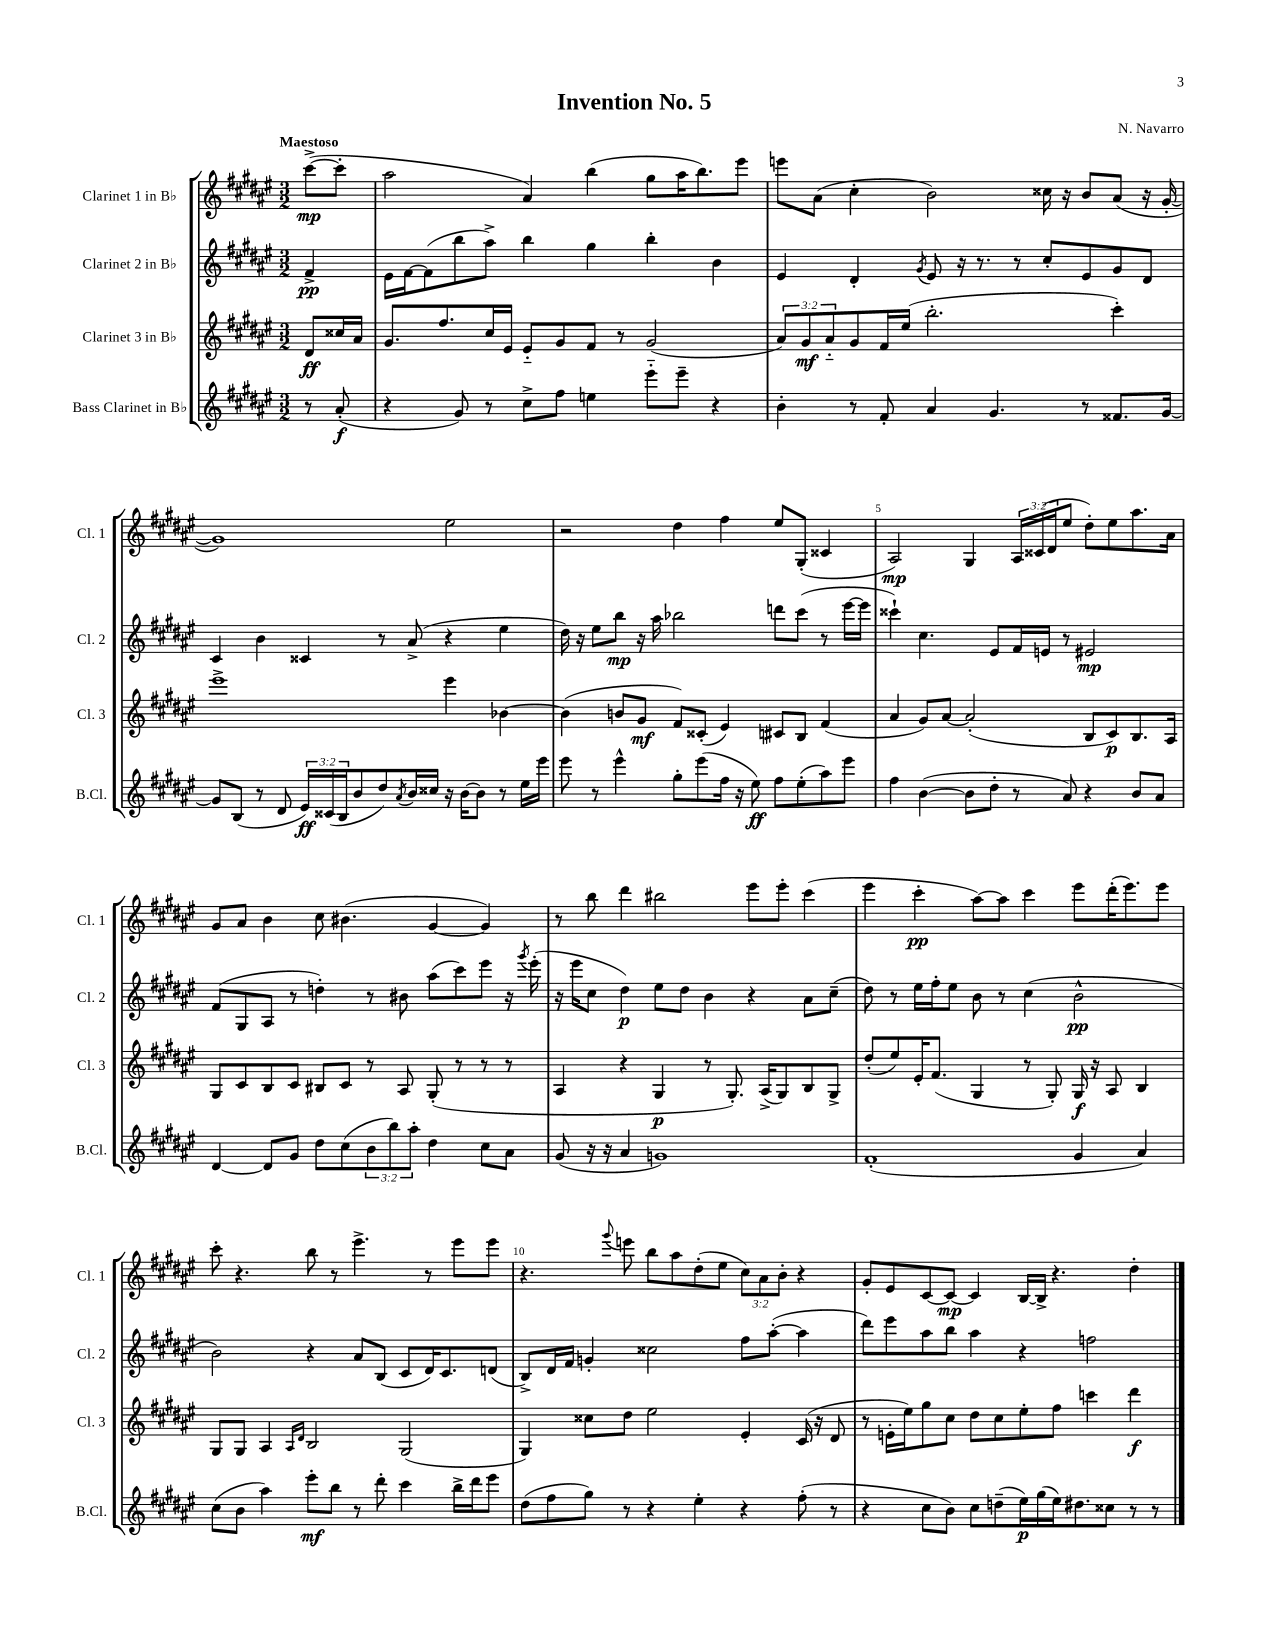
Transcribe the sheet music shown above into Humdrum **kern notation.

**kern	**kern	**kern	**kern
*staff4	*staff3	*staff2	*staff1
*clefG2	*clefG2	*clefG2	*clefG2
*k[f#c#g#d#a#e#]	*k[f#c#g#d#a#e#]	*k[f#c#g#d#a#e#]	*k[f#c#g#d#a#e#]
*M3/2	*M3/2	*M3/2	*M3/2
8r	8d#	4f#^	([8ccc#^
(8a#'	16cc##	.	8ccc#']
.	16a#	.	.
=	=	=	=
4r	8.g#	16e#	2aa#
.	.	[16f#	.
.	.	(8f#]	.
.	8.ff#	.	.
8g#)	.	8bb	.
8r	16cc#	8aa#^)	.
.	16e#	.	.
8cc#^	8e#'~	4bb	4a#)
8ff#	8g#	.	.
4ee	8f#	4gg#	(4bb
.	8r	.	.
8eee#'~	(2g#	4bb'	8gg#
8eee#~	.	.	16aa#
.	.	.	8.bb)
4r	.	4b	.
.	.	.	8eee#
=	=	=	=
4b'	12a#)	4e#	8eee
.	12g#	.	.
.	.	.	(8a#
.	12a#'~	.	.
8r	8g#	4d#'	4cc#'
8f#'	16f#	.	.
.	(16ee#	.	.
.	.	8qg#	.
4a#	2.bb'	8e#	2b)
.	.	16r	.
.	.	8.r	.
4.g#	.	.	.
.	.	8r	.
.	.	8cc#'	16cc##
.	.	.	16r
8r	.	8e#	8b
8.f##	4ccc#')	8g#	(8a#
.	.	8d#	16r
[16g#	.	.	[16g#'
=	=	=	=
8g#]	1eee#^	4c#	1g#])
(8B	.	.	.
8r	.	4b	.
8d#	.	.	.
24e#)	.	4c##	.
(24c##	.	.	.
24B	.	.	.
8b	.	.	.
8dd#)	.	8r	.
8qa#	.	.	.
16b	.	(8a#^	.
16cc##	.	.	.
16r	4eee#	4r	2ee#
[16b	.	.	.
8b]	.	.	.
8r	[4b-	4ee#	.
16ee#	.	.	.
16eee#	.	.	.
=	=	=	=
8eee#	(4b-]	16dd#)	2r
.	.	16r	.
8r	.	8ee#	.
4eee#^^	8b	8bb	.
.	8g#	16r	.
.	.	16aa#	.
8gg#'	8f#)	2bb-	4dd#
(8eee#	(8c##'	.	.
16ff#	4e#)	.	4ff#
16r	.	.	.
8ee#)	.	.	.
8ff#	8c#	8ddd	8ee#
(8ee#'	8B	(8ccc#	(8G#'
8aa#)	(4f#	8r	4c##
8eee#	.	[16eee#	.
.	.	16eee#]	.
=	=	=	=
4ff#	4a#	4ccc##`)	2A#)
([4b	8g#)	4.cc#	.
.	[8a#	.	.
8b]	(2a#']	.	4G#
8dd#'	.	8e#	.
8r	.	16f#	24A#
.	.	.	(24c##
.	.	16e	.
.	.	.	24d#
8a#)	.	8r	8ee#
4r	8B	2e#	8dd#')
.	8c#)	.	8ee#
8b	8.B	.	8.aa#
8a#	.	.	.
.	16A#	.	16a#
=	=	=	=
[4d#	8G#	(8f#	8g#
.	8c#	8G#	8a#
8d#]	8B	8A#	4b
8g#	8c#	8r	.
8dd#	8B#	4dd')	8cc#
(8cc#	8c#	.	(4.b#
12b	8r	8r	.
12bb)	.	.	.
.	8A#	8b#	.
12aa#'	.	.	.
4dd#	(8G#'	(8aa#	[4g#
.	8r	8ccc#)	.
8cc#	8r	8eee#	4g#])
8a#	8r	16r	.
.	.	8qggg#	.
.	.	(16eee#'	.
=	=	=	=
(8g#	4A#	16r	8r
.	.	16eee#	.
16r	.	8cc#	8bb
16r	.	.	.
4a#	4r	4dd#)	4ddd#
1g)	4G#	8ee#	2bb#
.	.	8dd#	.
.	8r	4b	.
.	8.G#')	.	.
.	.	4r	8eee#
.	(16A#^	.	.
.	8G#)	.	8eee#'
.	8B	8a#	(4ccc#
.	8G#^	(8cc#~	.
=	=	=	=
(1f#'	(8dd#'	8dd#)	4eee#
.	8ee#)	8r	.
.	16e#'	16ee#	4ccc#'
.	(8.f#	16ff#'	.
.	.	8ee#	.
.	4G#	8b	[8aa#)
.	.	8r	8aa#]
.	8r	(4cc#	4ccc#
.	8G#')	.	.
4g#	16G#	2b^^	8eee#
.	16r	.	.
.	8A#	.	(16ddd#'
.	.	.	8.eee#)
4a#)	4B	.	.
.	.	.	8eee#
=	=	=	=
(8cc#	8G#	2b)	8ccc#'
8b	8G#	.	4.r
4aa#)	4A#	.	.
.	16qqA#	.	.
.	16qqd#	.	.
8eee#'	2B	4r	8bb
8bb	.	.	8r
8r	.	8a#	4.eee#^
8ddd#'	.	(8B	.
4ccc#	(2G#	8c#	.
.	.	16d#)	8r
.	.	8.c#	.
16bb^	.	.	8eee#
16ddd#	.	.	.
8eee#	.	(8d	8eee#
=	=	=	=
(8dd#	4G#)	8B^)	4.r
8ff#	.	16d#	.
.	.	16f#	.
8gg#)	8cc##	4g'	.
.	.	.	8qqggg#
8r	8dd#	.	8eee
4r	2ee#	2cc##	8bb
.	.	.	8aa#
4ee#'	.	.	(8dd#'
.	.	.	8ee#
4r	4e#'	8ff#	12cc#)
.	.	.	12a#
.	.	([8aa#'	.
.	.	.	12b'
(8ff#'	(16c#	4aa#]	4r
.	16r	.	.
8r	8d#	.	.
=	=	=	=
4r	8r	8ddd#)	8g#'
.	16e'	8eee#	8e#
.	16ee#)	.	.
8cc#	8gg#	8aa#	[8c#
8b)	8cc#	8bb	8c#_
8cc#	8dd#	4aa#	4c#]
(8dd~	8cc#	.	.
16ee#)	8ee#'	4r	[16B
(16gg#	.	.	16B^]
16ee#)	8ff#	.	4.r
8.dd#	.	.	.
.	4ccc	2ff	.
8cc##	.	.	.
8r	4ddd#	.	4dd#'
8r	.	.	.
==	==	==	==
*-	*-	*-	*-
